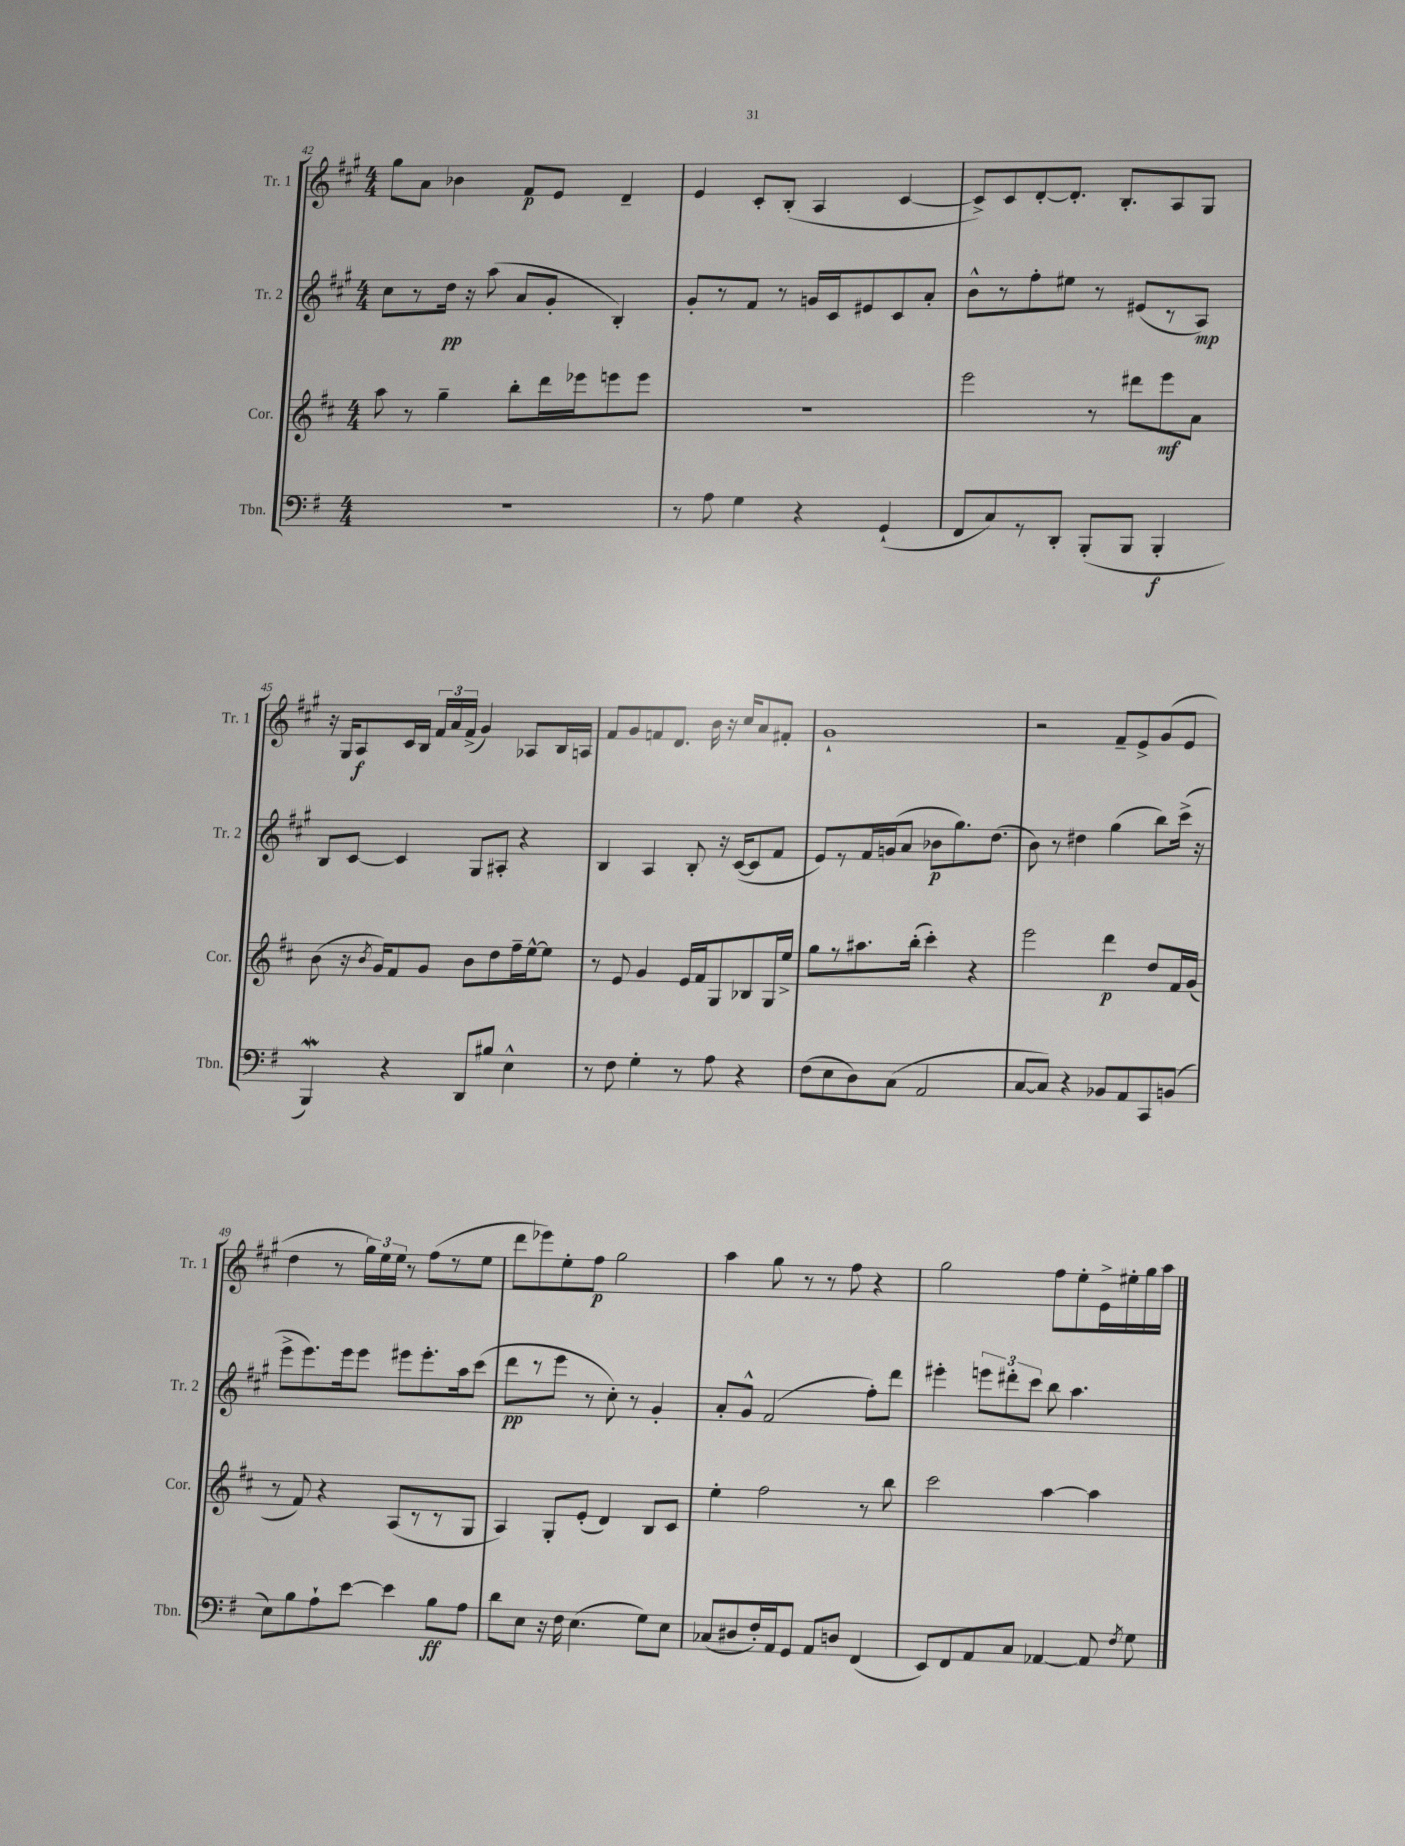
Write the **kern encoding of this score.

**kern	**kern	**kern	**kern
*staff4	*staff3	*staff2	*staff1
*clefF4	*clefG2	*clefG2	*clefG2
*k[f#]	*k[f#c#]	*k[f#c#g#]	*k[f#c#g#]
*M4/4	*M4/4	*M4/4	*M4/4
1r	8aa	8cc#	8gg#
.	8r	8r	8a
.	4gg~	16dd	4b-
.	.	16r	.
.	.	(8aa	.
.	8bb'	8a	8f#
.	16ddd	8g#'	8e
.	16eee-	.	.
.	8eee	4B')	4d~
.	8eee	.	.
=	=	=	=
8r	1r	8g#'	4e
8A	.	8r	.
4G	.	8f#	8c#'
.	.	8r	(8B'
4r	.	16g	4A
.	.	16c#	.
.	.	8e#	.
(4GG`	.	8c#	[4c#
.	.	8a'	.
=	=	=	=
8FF#	2eee	8b^^	8c#^])
8C)	.	8r	8c#
8r	.	8ff#'	[8d'
8DD'	.	8ee#	8.d']
(8BBB'	8r	8r	.
.	.	.	8.B'
8BBB	8ddd#	(8e#	.
4BBB'	8eee	8r	8A
.	8a	8A)	8G#
=	=	=	=
4BBB)	(8b	8B	16r
.	.	.	16G#
.	16r	[8c#	8A
.	8qb	.	.
.	16g)	.	.
4r	8f#	4c#]	16c#
.	.	.	16B
.	8g	.	24f#
.	.	.	24a
.	.	.	(24f#^
8DD	8b	8G#	4g#)
8B#	8dd	8A#'	.
4E^^	16ff#~	4r	8A-
.	[16ee^^	.	.
.	8ee]	.	16B
.	.	.	16A
=	=	=	=
8r	8r	4B	8f#
8F#	8e	.	8g#
4G'	4g	4A	8f
.	.	.	8.d
8r	16e	8B'	.
.	16f#	.	16b
8A	8G	16r	16r
.	.	([16c#	16cc#
4r	8B-	8c#]	8a
.	16G	8f#	8f#'
.	16ee^	.	.
=	=	=	=
(8F#	8gg	8e)	1g#`
8E	8r	8r	.
8D)	8.aa#	16f#	.
.	.	(16g	.
(8C	.	8a	.
.	(16bb'	.	.
2AA	4ccc#')	8b-	.
.	.	8.gg#)	.
.	4r	.	.
.	.	(8.dd	.
=	=	=	=
[8C	2eee	8b)	2r
8C])	.	8r	.
4r	.	4dd#	.
8BB-	4ddd	(4gg#	8f#~
8AA	.	.	8e^
8CC	8dd	8bb)	(8g#
(8BB	16f#	(16ccc#^	8e
.	(16g	16r	.
=	=	=	=
8E)	8r	8eee^	4dd
8B	8f#)	8.eee)	.
8A`	4r	.	8r
.	.	16eee	.
[8e	.	8eee	24gg#)
.	.	.	24ee
.	.	.	24ee
4e]	(8A	8eee#	8r
.	8r	8.eee#'	(8ff#
8B	8r	.	8r
.	.	16aa	.
8A	8G	(8ccc#	8ee
=	=	=	=
8d	4A)	8ddd	8ddd
8E	.	8r	8eee-)
16r	8G'	8eee	8ee'
16F#	.	.	.
(4.E	(8e'	8r	8ff#
.	4d)	8cc#')	2gg#
.	.	8r	.
8G)	8B	4g#'	.
8E	8c#	.	.
=	=	=	=
(8C-	4ee'	8a'	4aa
8D#	.	8g#^^	.
16F#')	2ff#	(2f#	8gg#
16AA	.	.	.
8GG	.	.	8r
8AA	.	.	8r
8D	.	.	8ff#
(4FF#	8r	8ff#')	4r
.	8bb	8ddd	.
=	=	=	=
8EE)	2ccc#	4eee#'	2gg#
8FF#	.	.	.
8AA	.	12eee	.
.	.	12ddd#'	.
8C	.	.	.
.	.	12ccc#	.
[4AA-	[4aa	8bb	8ff#
.	.	4.aa	8ee'
8AA-]	4aa]	.	16e^
.	.	.	16ee#'
8qF#	.	.	.
8G	.	.	16gg#
.	.	.	16aa
==	==	==	==
*-	*-	*-	*-
